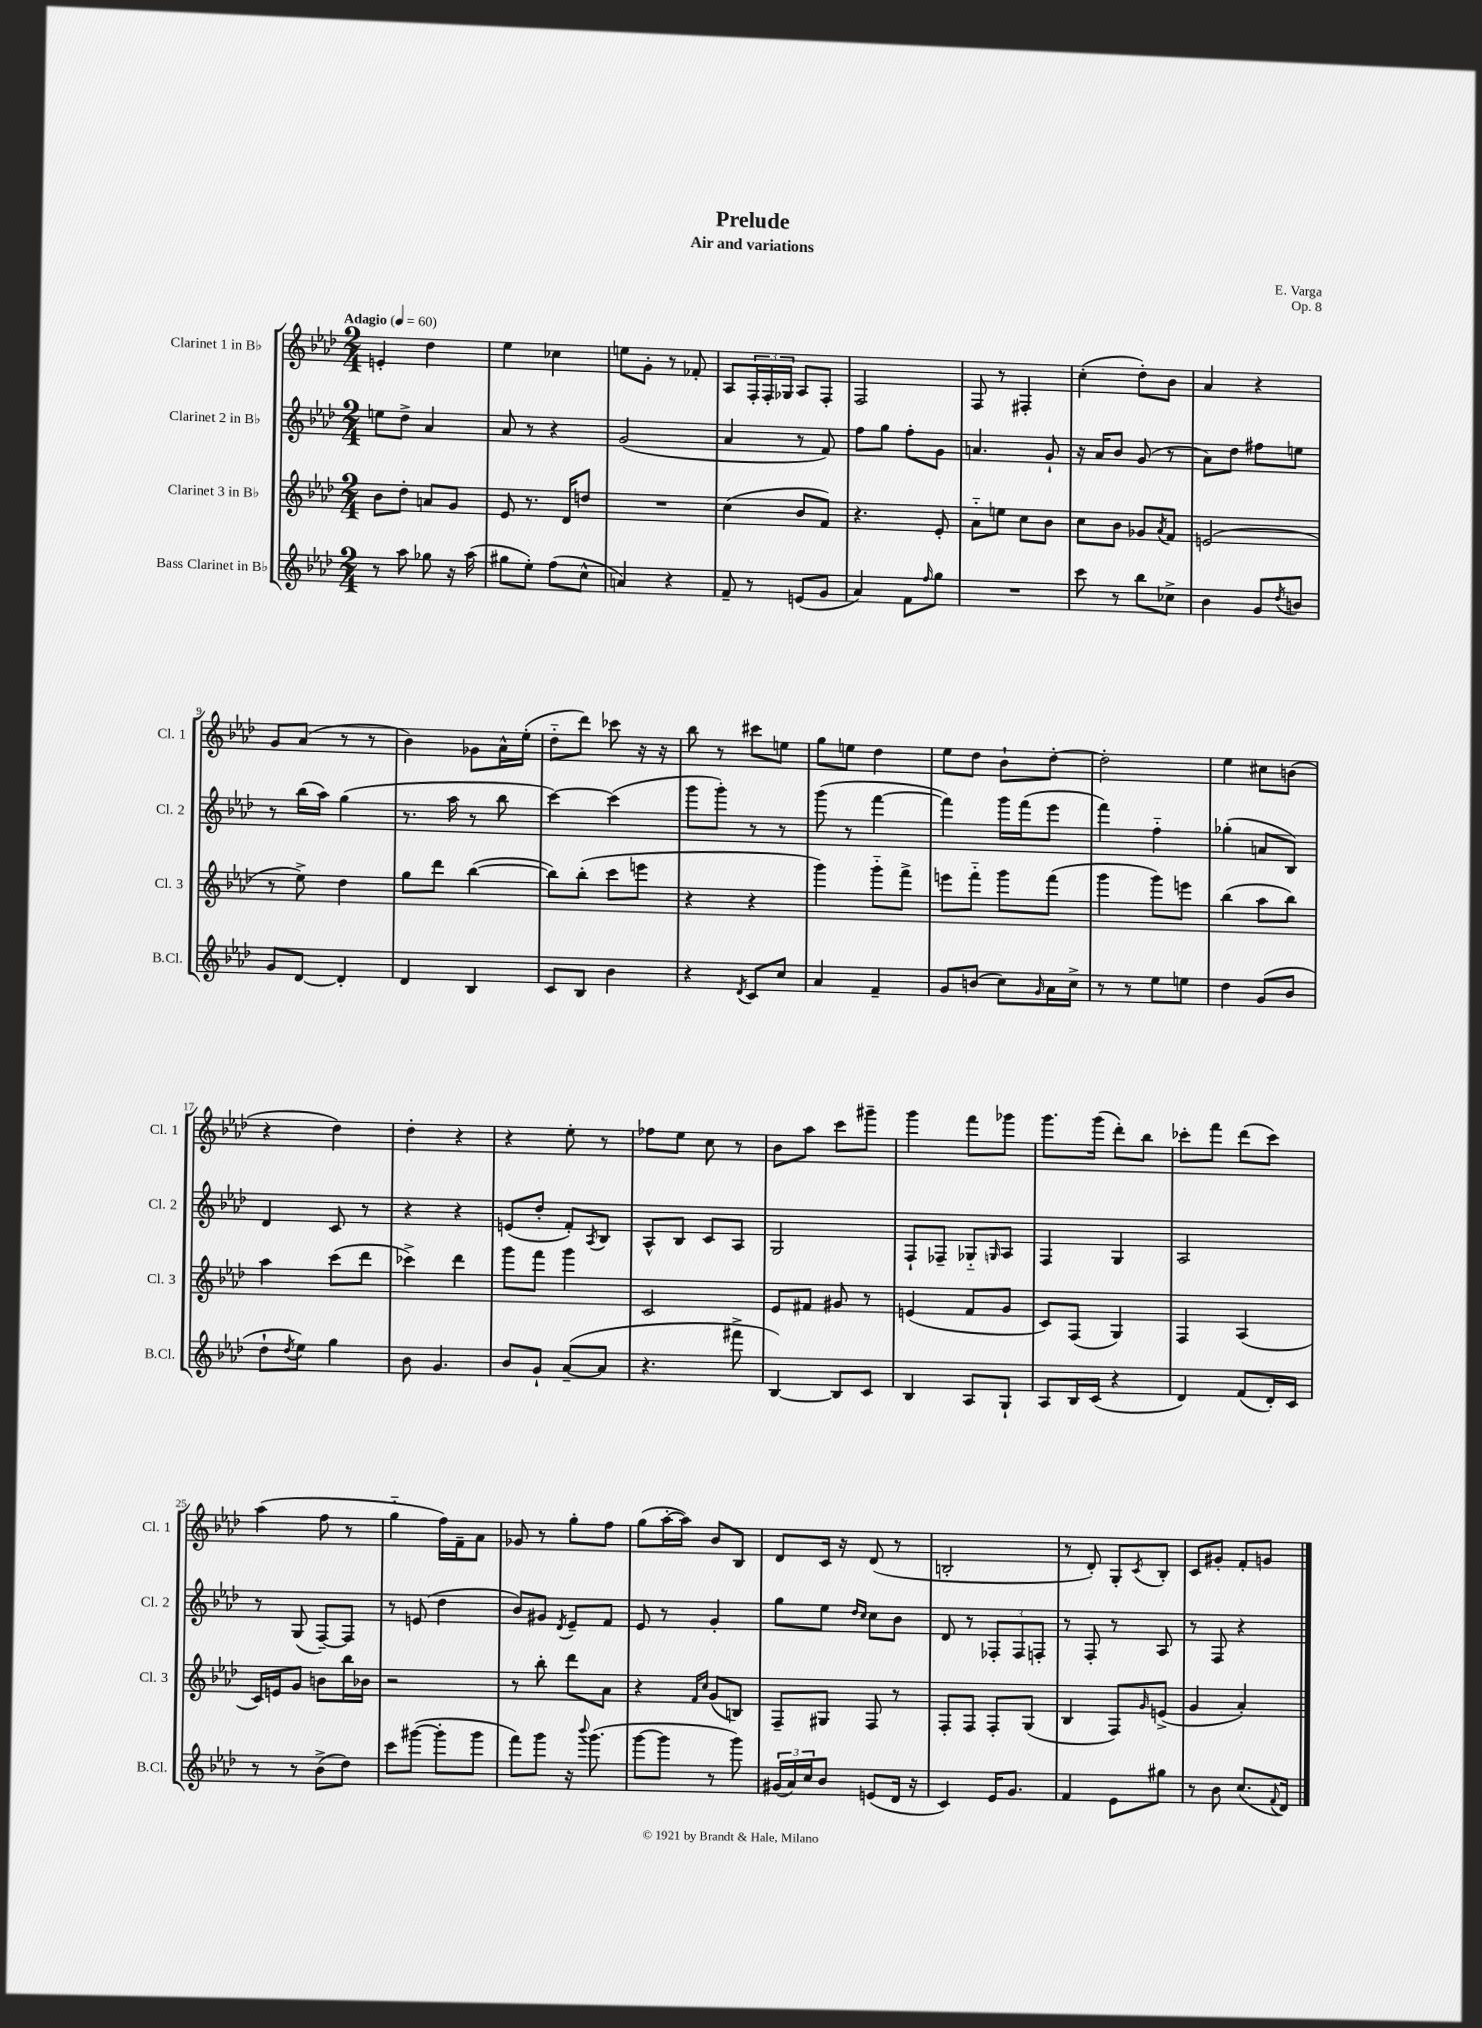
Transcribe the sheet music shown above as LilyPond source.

\header { title = "Prelude" composer = "E. Varga" subtitle = "Air and variations" opus = "Op. 8" }
<<
\new StaffGroup <<
\new Staff = "s0" \with { instrumentName = "Clarinet 1 in Bb" shortInstrumentName = "Cl. 1" } {
    \clef treble \key aes \major \numericTimeSignature \time 2/4 \tempo "Adagio" 4 = 60
    e'4-. des''4 |
    ees''4 ces''4 |
    e''8 g'8-. r8 fes'8-. |
    aes8 \tuplet 3/2 { f16-. f16-. ges16 } aes8 f8-. |
    f2 |
    f8 r8 fis4-. |
    c''4-.( des''8-.) bes'8 |
    aes'4 r4 |
    g'8 aes'8( r8 r8 |
    bes'4) ges'8 aes'16-^ ees''16-.( |
    des''8-_ des'''8) ces'''8 r16 r16 |
    bes''8 r8 cis'''8 e''8 |
    g''8 e''8 des''4 |
    ees''8 des''8 bes'8-! des''8~-. |
    des''2-. |
    ees''4 cis''8 b'8( |
    r4 des''4) |
    des''4-. r4 |
    r4 ees''8-. r8 |
    fes''8 ees''8 c''8 r8 |
    bes'8 aes''8 c'''8 gis'''8-- |
    g'''4 f'''8 ges'''8 |
    g'''8. g'''16( des'''8-.) bes''8 |
    ces'''8-. f'''8 des'''8( ces'''8) |
    aes''4( f''8 r8 |
    g''4-_ f''16) f'16-- aes'8 |
    ges'8 r8 g''8-. f''8 |
    g''8( aes''16~-. aes''16) bes'8 bes8 |
    des'8 c'16 r16 des'8( r8 |
    b2-. |
    r8 des'8-.) g8-. \acciaccatura { c'8 } bes8-. |
    c'8 gis'8-. f'8-. g'8 \bar "|." |
}
\new Staff = "s1" \with { instrumentName = "Clarinet 2 in Bb" shortInstrumentName = "Cl. 2" } {
    \clef treble \key aes \major \numericTimeSignature \time 2/4
    e''8 des''8-> aes'4 |
    aes'8 r8 r4 |
    g'2( |
    aes'4 r8 f'8) |
    f''8 g''8 f''8-. g'8 |
    a'4. g'8-! |
    r16 aes'16 bes'8 g'8( r8 |
    aes'8) des''8 fis''8 e''8 |
    r8 bes''16( aes''16) g''4( |
    r8. aes''16 r8 bes''8 |
    c'''4~) c'''4( |
    g'''8 g'''8-.) r8 r8 |
    g'''8( r8 f'''4~ |
    f'''4) g'''16 f'''16( ees'''8 |
    f'''4) f''4-_ |
    ges''4-.( a'8 bes8) |
    des'4 c'8 r8 |
    r4 r4 |
    e'8( des''8-. f'8-.) \acciaccatura { aes8 } bes8 |
    aes8-^ bes8 c'8 aes8 |
    g2 |
    f8-! fes8-- ges8-_ \grace { g16 } aes8 |
    f4 g4 |
    aes2 |
    r8 g8( f8~--) f8 |
    r8 e'8( des''4 |
    bes'8) gis'8 \acciaccatura { des'8 } ees'8-- f'8 |
    ees'8 r8 g'4-. |
    g''8 ees''8 \grace { des''16 c''16 } c''8 bes'8 |
    des'8 r8 \tuplet 3/2 { fes8-. fes8 f8-. } |
    r8 f8-. r8 aes8 |
    r8 f8 r4 \bar "|." |
}
\new Staff = "s2" \with { instrumentName = "Clarinet 3 in Bb" shortInstrumentName = "Cl. 3" } {
    \clef treble \key aes \major \numericTimeSignature \time 2/4
    bes'8 des''8-. a'8 g'8 |
    ees'8 r8. des'16 d''8 |
    R2 |
    c''4( bes'8 f'8) |
    r4. ees'8-. |
    aes'8-_ e''8 c''8 bes'8 |
    c''8 bes'8 ges'8 \acciaccatura { aes'8 } f'8 |
    e'2( |
    r8 ees''8->) des''4 |
    g''8 des'''8 bes''4~( |
    bes''8) bes''8-.( c'''8 e'''8 |
    r4 r4 |
    g'''4) g'''8-_ f'''8-> |
    e'''8 f'''8-_ g'''8 f'''8( |
    g'''4 g'''8) e'''8 |
    bes''4( aes''8 bes''8) |
    aes''4 c'''8( des'''8 |
    ces'''4->) des'''4 |
    g'''8 f'''8 g'''4 |
    c'2 |
    ees'8 fis'8 gis'8 r8 |
    e'4( f'8 g'8 |
    c'8) f8( g4) |
    f4 aes4( |
    c'16) e'16 g'8 b'8 bes''16 bes'16 |
    r2 |
    r8 bes''8-. des'''8 aes'8 |
    r4 \grace { f'16 c''16 } g'8( b8) |
    f8-- gis8 f8 r8 |
    f8-. f8 f8-. g8( |
    bes4 f8) \grace { g'16 } e'8->( |
    g'4 aes'4-.) \bar "|." |
}
\new Staff = "s3" \with { instrumentName = "Bass Clarinet in Bb" shortInstrumentName = "B.Cl." } {
    \clef treble \key aes \major \numericTimeSignature \time 2/4
    r8 aes''8 ges''8 r16 aes''16( |
    gis''8 ees''8-.) f''8( c''8-^ |
    a'4) r4 |
    f'8-- r8 e'8( g'8 |
    aes'4) f'8 \grace { f''16 } g''8 |
    R2 |
    c'''8 r8 bes''8 ces''8-> |
    bes'4 g'8 \acciaccatura { des''8 } b'8 |
    g'8 des'8~ des'4-. |
    des'4 bes4 |
    c'8 bes8 bes'4 |
    r4 \acciaccatura { des'8 } c'8 c''8 |
    aes'4 f'4-- |
    g'8 b'8( c''8) \grace { g'16 } aes'16 c''16-> |
    r8 r8 ees''8 e''8 |
    des''4 g'8( bes'8 |
    des''8-! \acciaccatura { des''8 } ees''8) g''4 |
    bes'8 g'4. |
    bes'8 g'8-! aes'8~--( aes'8 |
    r4. fis'''8-> |
    bes4~) bes8 c'8 |
    bes4 aes8 g8-! |
    aes8 bes16 c'16( r4 |
    des'4) f'8( des'16-.) c'16 |
    r8 r8 bes'8->( des''8) |
    c'''8 gis'''8~( gis'''8-. gis'''8 |
    f'''8) g'''8 r16 \appoggiatura { bes'''8 } g'''8.( |
    g'''8~ g'''8 r8 g'''8) |
    \tuplet 3/2 { gis'16( aes'16) c''16 } bes'8 e'8( des'16 r16 |
    c'4) ees'16 g'8. |
    f'4 ees'8 gis''8 |
    r8 bes'8 c''8.( \appoggiatura { f'8 } des'16) \bar "|." |
}
>>
>>
